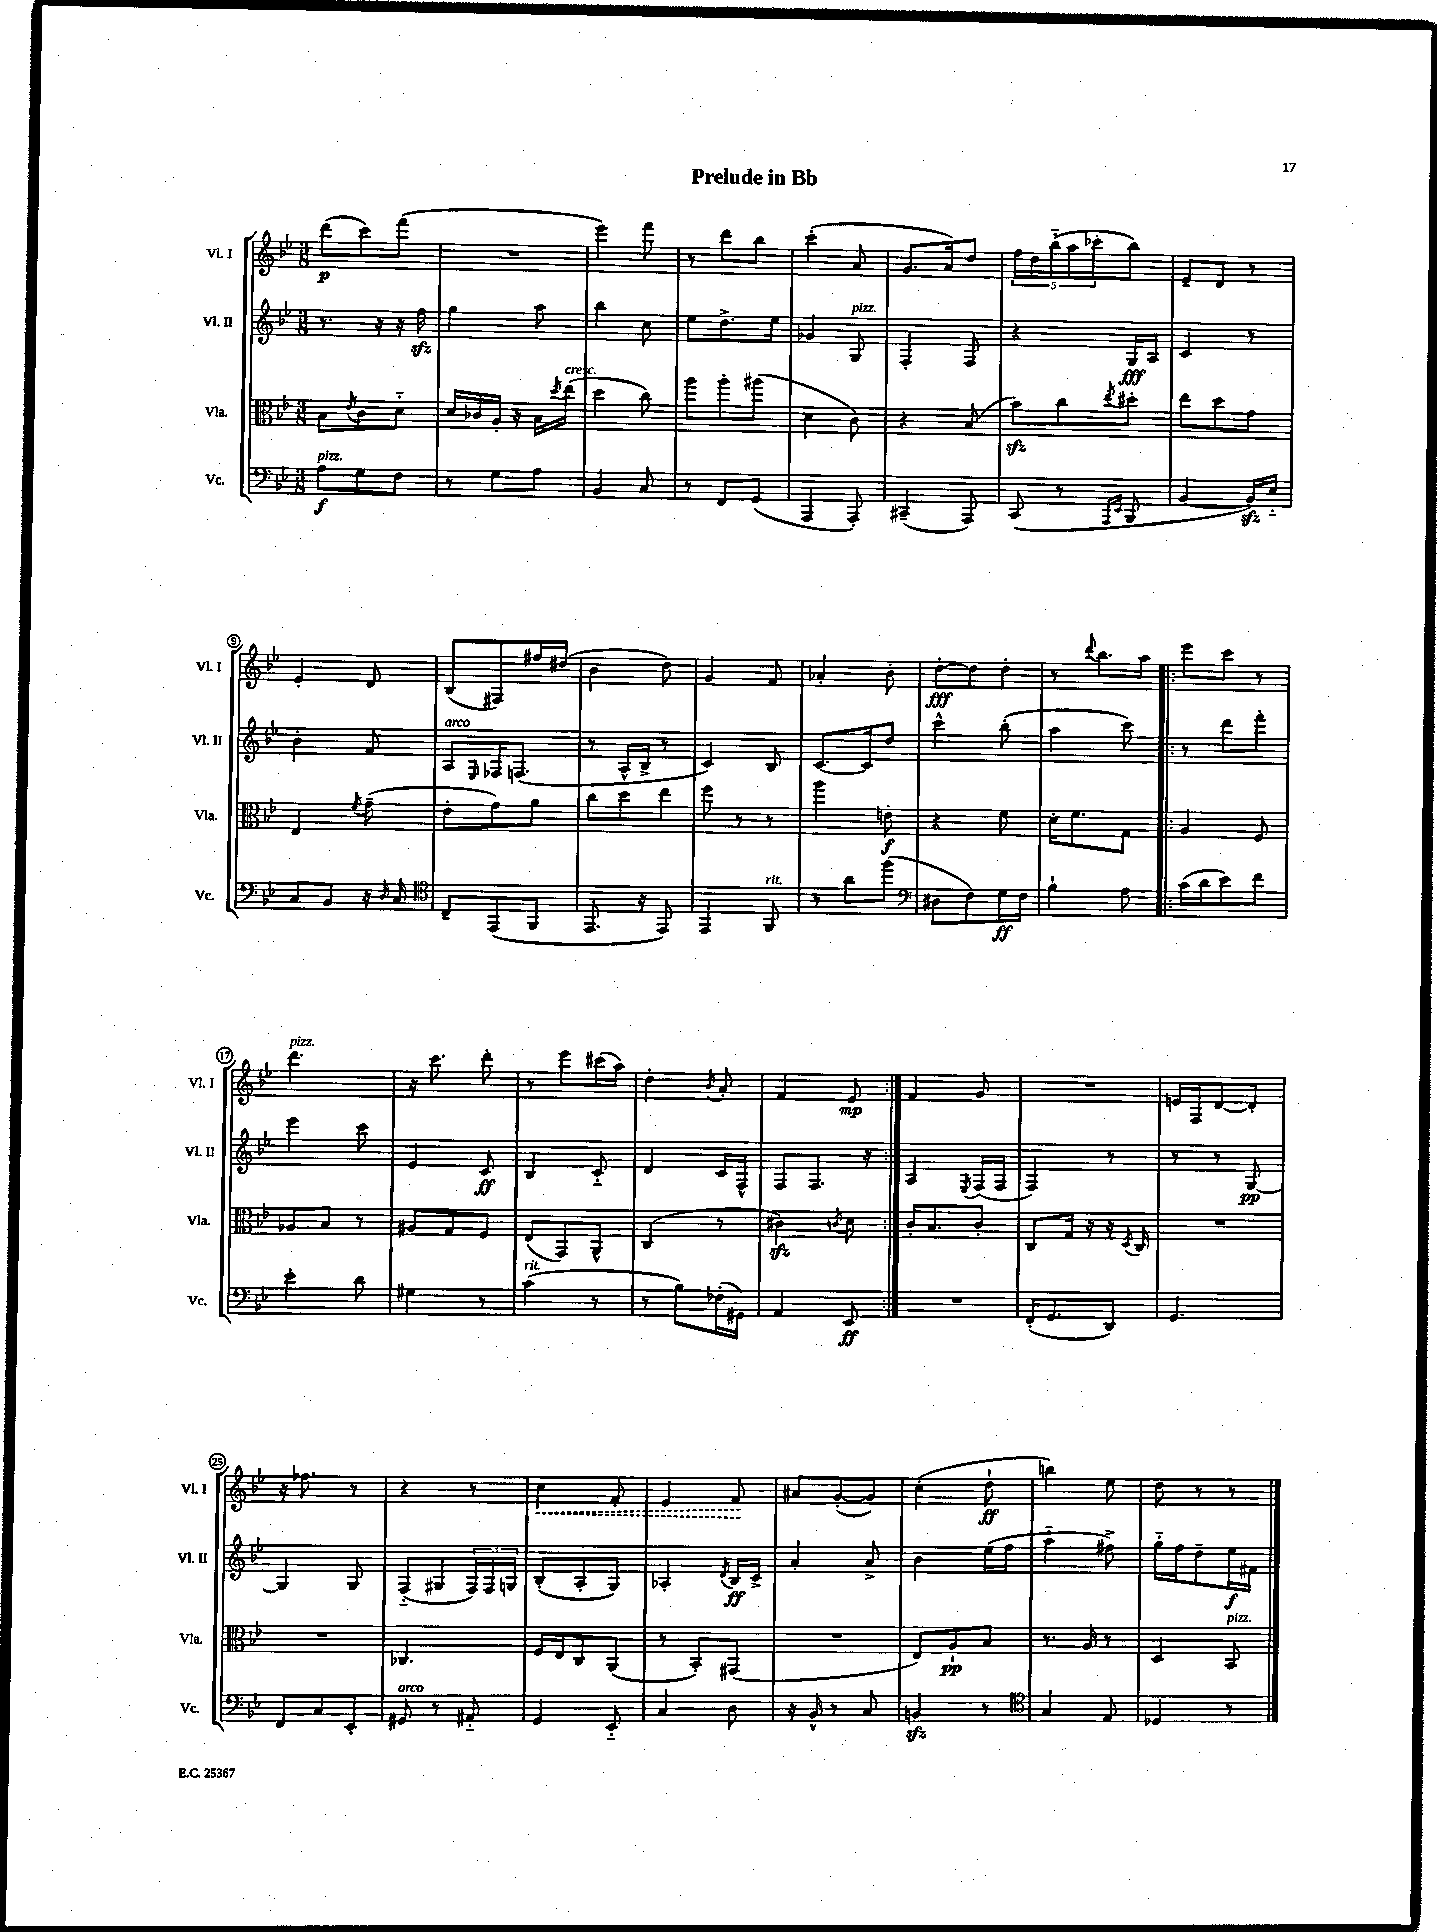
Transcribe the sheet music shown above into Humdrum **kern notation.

**kern	**kern	**kern	**kern
*staff4	*staff3	*staff2	*staff1
*clefF4	*clefC3	*clefG2	*clefG2
*k[b-e-]	*k[b-e-]	*k[b-e-]	*k[b-e-]
*M3/8	*M3/8	*M3/8	*M3/8
8A	8B-	8.r	(8ddd
.	8qe-	.	.
8G	8c	.	8ccc)
.	.	16r	.
8F	8d'~	16r	(8fff
.	.	16ff	.
=	=	=	=
8r	16d	4gg	4.r
.	16c-	.	.
8G	16A'	.	.
.	16r	.	.
8A	16B-	8aa	.
.	8qdd	.	.
.	(16ee-	.	.
=	=	=	=
4BB-	4dd	4bb-	4eee-)
8C	8cc)	8cc	8fff
=	=	=	=
8r	8aa	8ee-	8r
8FF	8aa'	8.dd^	8ddd
(8GG	(8aa#	.	8bb-
.	.	16ee-	.
=	=	=	=
4AAA	4d	4g-	(4ccc'
8AAA')	8c)	8G	8a
=	=	=	=
(4CC#~	4r	4F'	8.g
.	.	.	16a)
8AAA)	(8B-	8F	8dd
=	=	=	=
(8CC	8b-)	4r	20ff
.	.	.	20dd
.	.	.	(20bb-'~
8r	8cc	.	.
.	.	.	20aa
.	.	.	20ccc-'
16qqAAA	.	.	.
16qqEE-	8qee-	.	.
8BBB-	8dd#'	16G	8bb-)
.	.	16A	.
=	=	=	=
[4BB-	8ee-	4c	8e-~
.	8dd	.	8d
16BB-])	8g	8r	8r
16E-'~	.	.	.
=	=	=	=
8C	4E-	4b-'	4e-'
8BB-	.	.	.
.	8qf	.	.
16r	(8g~	8f	8d
16qqD	.	.	.
16C	.	.	.
=	=	=	=
*clefC4	*	*	*
8C~	8e-'	8A	(8B-
.	.	16qqE-	.
(8EE-	8g)	16F-	8F#)
.	.	(8.F	.
8FF	8a	.	16ff#
.	.	.	(16dd#
=	=	=	=
8.EE-	8cc	8r	4b-
.	8dd	16A^^	.
16r	.	16B-^	.
8EE-)	8ee-	8r	8dd)
=	=	=	=
4EE-	8ff	4c)	4g
.	8r	.	.
8FF	8r	8B-	8f
=	=	=	=
8r	4aa	[8.c	4a-'
8a	.	.	.
.	.	16c]	.
(8ff	8e'	8dd	8b-'
=	=	=	=
*clefF4	*	*	*
8D#	4r	4ccc^^	[8dd'
8F)	.	.	8dd]
16G	8f	(8bb-'	8dd'
16F	.	.	.
=	=	=	=
4B-`	16d'	4aa	8r
.	8.f	.	.
.	.	.	8qqddd
.	.	.	8.bb-
8A	8G	8ccc)	.
.	.	.	16aa
=!|:	=!|:	=!|:	=!|:
(16c	4A	8r	8eee-
16d	.	.	.
8e-)	.	8ddd	8ccc
8f	8F	8fff'	8r
=	=	=	=
4e-'	8A-	4eee-	4.ddd
.	8B-	.	.
8d	8r	8ccc	.
=	=	=	=
4G#	8A#	4e-	16r
.	.	.	8.ccc
.	8G	.	.
8r	8F	8c	8ddd'
=	=	=	=
(4c	(8E-	4B-	8r
.	8GG)	.	8eee-
8r	8AA^^	8c'~	(16ccc#
.	.	.	16aa)
=	=	=	=
8r	(4C	4d	4dd'
8B-)	.	.	.
.	.	.	8qb-
(16F-'	8r	16c	8a'
16GG#)	.	16F^^	.
=	=	=	=
4AA	4c#)	8F	4f
.	.	8.F	.
.	8qc	.	.
8EE-	8d	.	8e-
.	.	16r	.
=:|!	=:|!	=:|!	=:|!
4.r	16c'	4A	4f
.	8.B-	.	.
.	.	8qE-	.
.	8c'	(16F	8g
.	.	16F	.
=	=	=	=
(16FF'	8C	4F)	4.r
8.GG	.	.	.
.	16G	.	.
.	16r	.	.
8DD)	16r	8r	.
.	8qD	.	.
.	16C	.	.
=	=	=	=
4.GG	4.r	8r	16e
.	.	.	16F
.	.	8r	[8d
.	.	[8G	8d']
=	=	=	=
8FF	4.r	4G]	16r
.	.	.	8.ff-
8C	.	.	.
8EE-'	.	8G	8r
=	=	=	=
8GG#	4.C-	(8F'~	4r
8r	.	8G#	.
8AA#'~	.	24F)	8r
.	.	24F	.
.	.	24G	.
=	=	=	=
4GG	16F	(8B-'	4cc
.	16E-	.	.
.	8C	8A'	.
8EE-'~	(8AA	8G)	8f'
=	=	=	=
4C	8r	4A-'	4e-
.	8BB-')	.	.
.	.	8qd	.
8D	(8GG#	16B-	8f
.	.	16c^	.
=	=	=	=
16r	4.r	4a'	8a#
16BB-^^	.	.	.
8r	.	.	([8g'
8C	.	8a^	8g])
=	=	=	=
4BB	8E-)	4b-	(4cc'
.	8A`	.	.
8r	8B-	(16ee-	8dd`
.	.	16ff	.
=	=	=	=
*clefC4	*	*	*
4G	8.r	4aa'~	4bb)
.	16A	.	.
8E-	8r	8ff#^)	8ee-
=	=	=	=
4D-	4D	16gg'~	8dd
.	.	16ff	.
.	.	8dd~	8r
8r	8BB-	16ee-	8r
.	.	16f#	.
==	==	==	==
*-	*-	*-	*-
